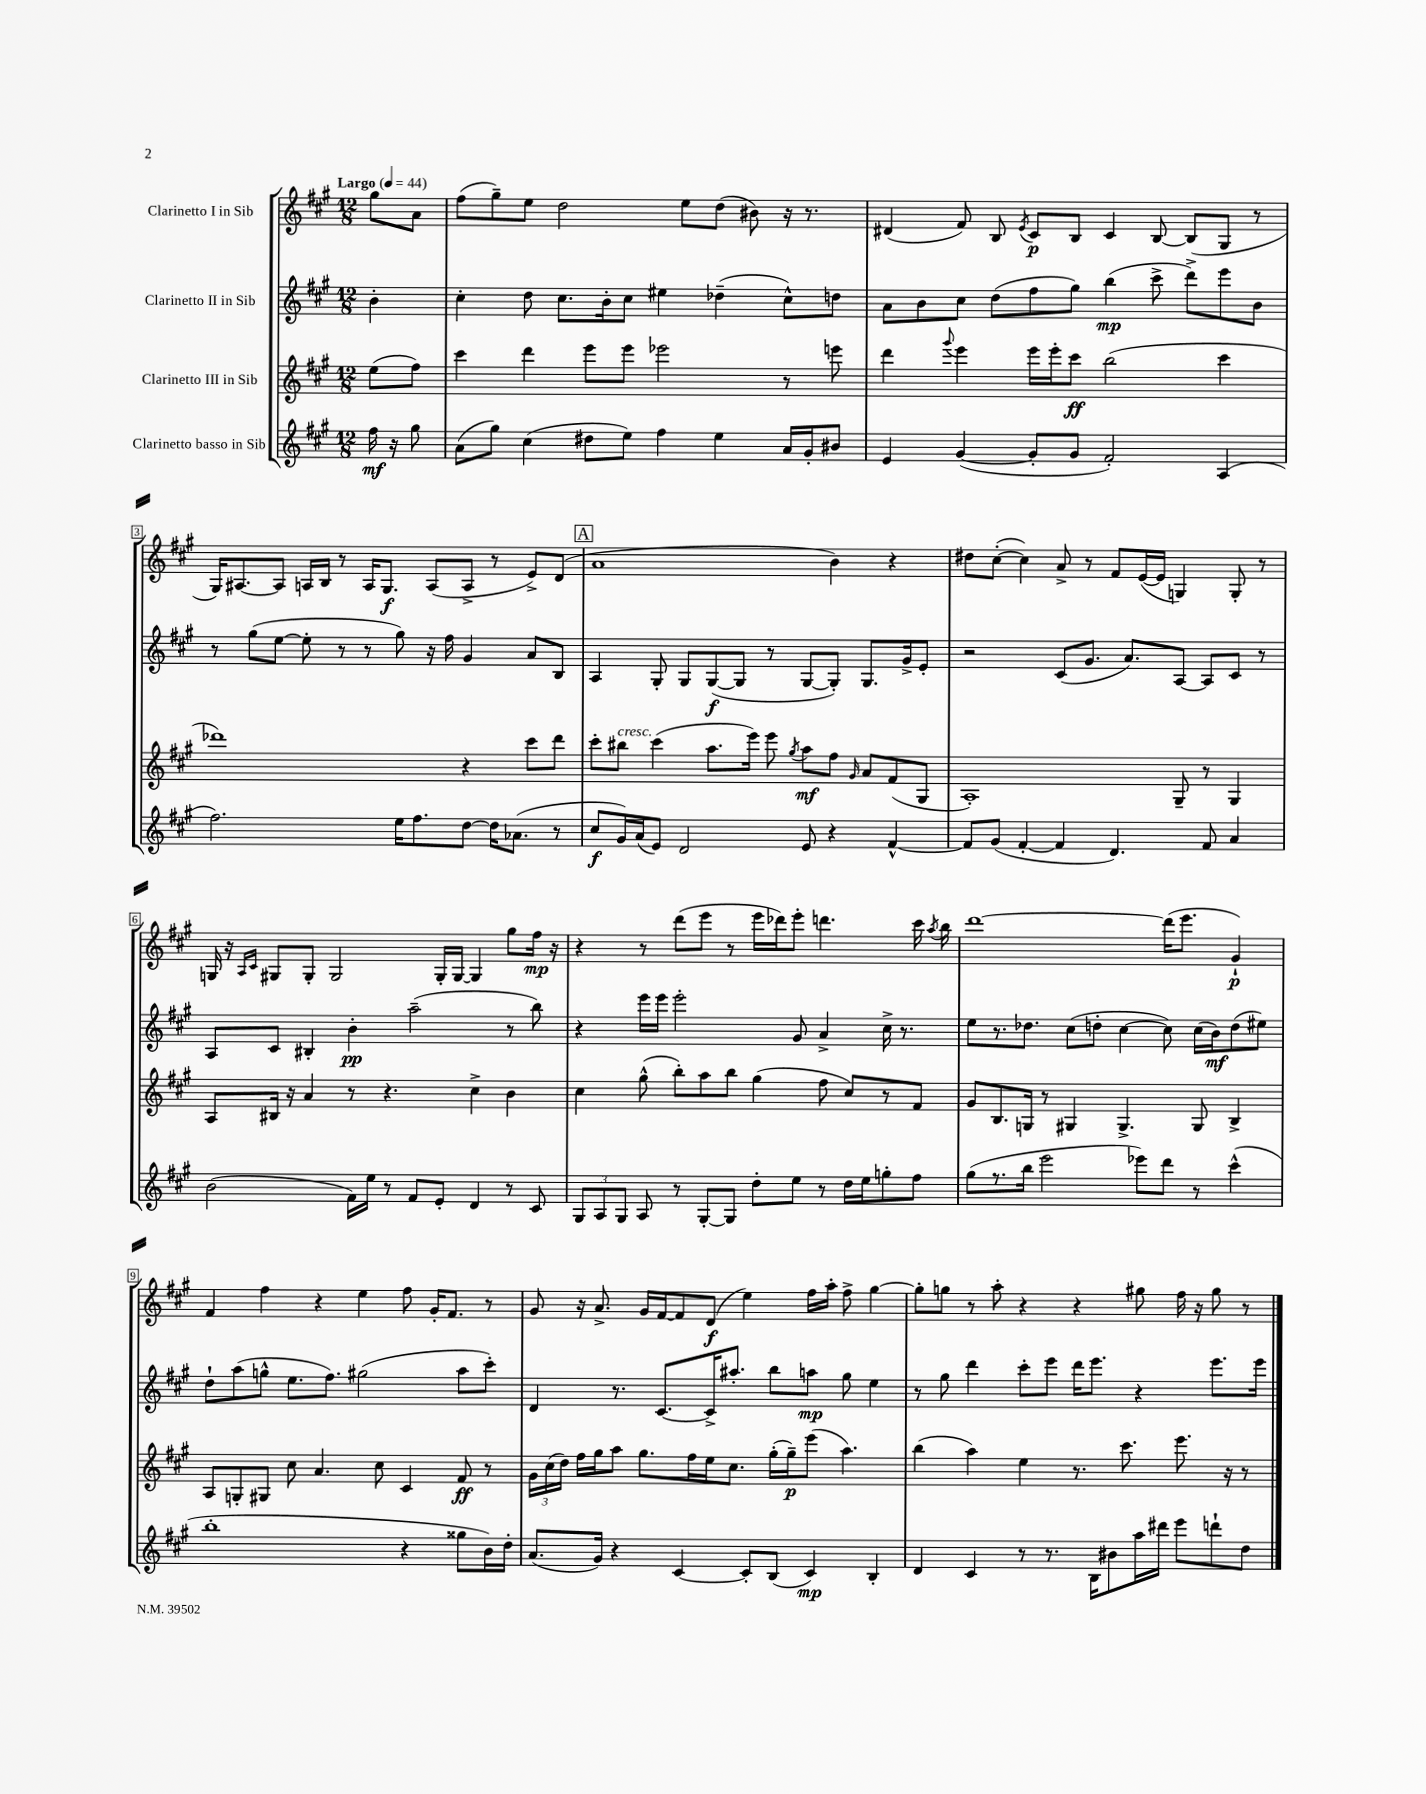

**kern	**dynam	**kern	**dynam	**kern	**dynam	**kern	**dynam
*part4	*part4	*part3	*part3	*part2	*part2	*part1	*part1
*staff4	*staff4	*staff3	*staff3	*staff2	*staff2	*staff1	*staff1
*I"Clarinetto basso in Sib	*	*I"Clarinetto III in Sib	*	*I"Clarinetto II in Sib	*	*I"Clarinetto I in Sib	*
*clefG2	*	*clefG2	*	*clefG2	*	*clefG2	*
*k[f#c#g#]	*	*k[f#c#g#]	*	*k[f#c#g#]	*	*k[f#c#g#]	*
*M12/8	*	*M12/8	*	*M12/8	*	*M12/8	*
*MM44	*	*MM44	*	*MM44	*	*MM44	*
=	=	=	=	=	=	=	=
!	!	!	!	!	!	!LO:TX:a:B:t=Largo	!
16ff#\	mf	(8ee\L	.	4b'\	.	8gg#\L	.
16r	.	.	.	.	.	.	.
8gg#\	.	8ff#\J)	.	.	.	8a\J	.
=1	=1	=1	=1	=1	=1	=1	=1
(8a\L	.	4ccc#\	.	4cc#'\	.	(8ff#\L	.
8gg#\J)	.	.	.	.	.	8gg#~\)	.
(4cc#\	.	4ddd\	.	8dd\	.	8ee\J	.
.	.	.	.	8.cc#\L	.	2dd\	.
8dd#X\L	.	8eee\L	.	.	.	.	.
.	.	.	.	16b'\k	.	.	.
8ee\J)	.	8eee\J	.	8cc#\J	.	.	.
4ff#\	.	2eee-X\	.	4ee#X\	.	.	.
.	.	.	.	.	.	8ee\L	.
4ee\	.	.	.	(4dd-X~\	.	(8dd\J	.
.	.	.	.	.	.	8b#X\)	.
16a/LL	.	8r	.	8cc#^^\L)	.	16r	.
16g#'/J	.	.	.	.	.	8.r	.
8b#X/J	.	8eeen\	.	8ddn\J	.	.	.
=2	=2	=2	=2	=2	=2	=2	=2
4e/	.	4ddd\	.	8a\L	.	(4d#X/	.
.	.	.	.	8b\	.	.	.
.	.	8qqggg#/	.	.	.	.	.
([4g#/	.	4eee\	.	8cc#\J	.	8f#/)	.
.	.	.	.	(8dd\L	.	8B/	.
.	.	.	.	.	.	8qe/	.
8g#'/L]	.	16eee\LL	.	8ff#\	.	8c#/L	p
.	.	16eee'\J	.	.	.	.	.
8g#/J	.	8ccc#\J	ff	8gg#\J)	.	8B/J	.
2f#'/)	.	(2bb\	.	(4bb\	mp	4c#/	.
.	.	.	.	8ccc#^\	.	[8B/	.
.	.	.	.	8ddd^\L)	.	(8B/L]	.
(4A/	.	4ccc#\	.	8eee\	.	8G#/J	.
.	.	.	.	8b\J	.	8r	.
!!LO:LB:g=z
=3	=3	=3	=3	=3	=3	=3	=3
2.ff#\)	.	1ddd-X)	.	8r	.	16G#/KL)	.
.	.	.	.	.	.	[8.A#X/	.
.	.	.	.	(8gg#\L	.	.	.
.	.	.	.	[8ee\J	.	8A#/J]	.
.	.	.	.	8ee'\]	.	16An/LL	.
.	.	.	.	.	.	16B/JJ	.
.	.	.	.	8r	.	8r	.
.	.	.	.	8r	.	16A/KL	.
.	.	.	.	.	.	8.G#/J	f
16ee\KL	.	.	.	8gg#\)	.	.	.
8.ff#\	.	.	.	.	.	.	.
.	.	.	.	16r	.	(8A/L	.
.	.	.	.	16ff#\	.	.	.
[8dd\J	.	4r	.	4g#/	.	8A^/J	.
16dd\KL]	.	.	.	.	.	8r	.
(8.a-X\J	.	.	.	.	.	.	.
.	.	8ccc#\L	.	8a/L	.	8e^/L)	.
8r	.	8ddd-\J	.	8B/J	.	(8d/J	.
!!LO:REH:place=s1:t=A
=4	=4	=4	=4	=4	=4	=4	=4
8cc#/L	f	8ccc#'\L	.	4A/	.	1a	.
!	!	!LO:TX:a:i:t=cresc.	!	!	!	!	!
16g#/L)	.	8bb#X\J	.	.	.	.	.
(16a/J	.	.	.	.	.	.	.
8e/J)	.	(4ccc#\	.	8G#'/	.	.	.
2d/	.	.	.	8G#/L	.	.	.
.	.	8.aa\L	.	([8G#/	f	.	.
.	.	.	.	8G#/J]	.	.	.
.	.	16eee\Jk)	.	.	.	.	.
.	.	8eee\	.	8r	.	.	.
.	.	8qgg#/	.	.	.	.	.
8e/	.	8aa\L	mf	[8G#/L	.	.	.
4r	.	8ff#\J	.	8G#'/J])	.	4b\)	.
.	.	16qqg#/	.	.	.	.	.
.	.	8a/L	.	8.G#/L	.	.	.
[4f#^^/	.	(8f#/	.	.	.	4r	.
.	.	.	.	16g#^/k	.	.	.
.	.	8G#/J	.	8e'/J	.	.	.
=5	=5	=5	=5	=5	=5	=5	=5
8f#/L]	.	1A')	.	2r	.	8dd#X\L	.
(8g#/J	.	.	.	.	.	([8cc#'\J	.
[4f#'/	.	.	.	.	.	4cc#\])	.
4f#/]	.	.	.	(8c#/L	.	8a^/	.
.	.	.	.	8.g#/J	.	8r	.
4.d/)	.	.	.	.	.	8f#/L	.
.	.	.	.	8.a/L)	.	.	.
.	.	.	.	.	.	([16e/L	.
.	.	.	.	.	.	16e/JJ]	.
.	.	8G#~/	.	[8A/J	.	4Gn/)	.
8f#/	.	8r	.	8A/L]	.	.	.
4a/	.	4G#/	.	8c#/J	.	8G'/	.
.	.	.	.	8r	.	8r	.
!!LO:LB:g=z
=6	=6	=6	=6	=6	=6	=6	=6
(2b\	.	8A/L	.	8A/L	.	16Gn/	.
.	.	.	.	.	.	16r	.
.	.	.	.	.	.	16qqA/LL	.
.	.	.	.	.	.	16qqc#/JJ	.
.	.	16B#X/Jk	.	8c#/J	.	8G#X/L	.
.	.	16r	.	.	.	.	.
.	.	4a/	.	4B#X'/	.	8G#'/J	.
.	.	.	.	.	.	2G#/	.
16f#\LL)	.	8r	.	4b'\	pp	.	.
16ee\JJ	.	.	.	.	.	.	.
8r	.	4.r	.	.	.	.	.
8f#/L	.	.	.	(2aa~\	.	.	.
8e'/J	.	.	.	.	.	16G#'/LL	.
.	.	.	.	.	.	[16G#/JJ	.
4d/	.	4cc#^\	.	.	.	4G#/]	.
8r	.	4b\	.	8r	.	8gg#\L	.
8c#/	.	.	.	8bb\)	.	16ff#\Jk	mp
.	.	.	.	.	.	16r	.
=7	=7	=7	=7	=7	=7	=7	=7
12G#/L	.	4cc#\	.	4r	.	4r	.
12A/	.	.	.	.	.	.	.
12G#/J	.	.	.	.	.	.	.
8A/	.	(8gg#^^\	.	16eee\LL	.	8r	.
.	.	.	.	16eee\JJ	.	.	.
8r	.	8bb'\L)	.	2eee'\	.	(8ddd\L	.
[8G#'/L	.	8aa\	.	.	.	8eee\J	.
8G#/J]	.	8bb\J	.	.	.	8r	.
8dd'\L	.	(4gg#\	.	.	.	16eee\LL	.
.	.	.	.	.	.	16ddd-X\J)	.
8ee\J	.	.	.	8g#/	.	8eee'\J	.
8r	.	8ff#\	.	4a^/	.	4.dddn\	.
16dd\LL	.	8cc#/L)	.	.	.	.	.
16ee\J	.	.	.	.	.	.	.
8ggn'\	.	8r	.	16cc#^\	.	.	.
.	.	.	.	8.r	.	.	.
8ff#\J	.	8f#/J	.	.	.	16ccc#\	.
.	.	.	.	.	.	8qaa/	.
.	.	.	.	.	.	16bb\	.
=8	=8	=8	=8	=8	=8	=8	=8
(8gg#\L	.	8g#/L	.	8ee\L	.	[1ddd	.
8.r	.	8.B/	.	8.r	.	.	.
16bb\Jk	.	16Gn/Jk	.	8.dd-X\J	.	.	.
2eee\	.	8r	.	.	.	.	.
.	.	4G#X/	.	(8cc#\L	.	.	.
.	.	.	.	8ddn'\J	.	.	.
.	.	4.G#^/	.	[4cc#\	.	.	.
8eee-X\L)	.	.	.	.	.	.	.
8ddd\J	.	.	.	8cc#\])	.	(16ddd\KL]	.
.	.	.	.	.	.	8.eee\J	.
8r	.	8G#/	.	(16cc#\LL	.	.	.
.	.	.	.	16b\J)	mf	.	.
(4ccc#^^\	.	4B^/	.	(8dd\	.	4g#`/)	p
.	.	.	.	8ee#X\J)	.	.	.
!!LO:LB:g=z
=9	=9	=9	=9	=9	=9	=9	=9
1bb'	.	8A/L	.	8dd`\L	.	4f#/	.
.	.	8Gn'/	.	(8aa\	.	.	.
.	.	8G#X/J	.	8ggn^^\J	.	4ff#\	.
.	.	8cc#\	.	8.ee\L	.	.	.
.	.	4.a/	.	.	.	4r	.
.	.	.	.	8.ff#\J)	.	.	.
.	.	.	.	(2gg#X\	.	4ee\	.
.	.	8cc#\	.	.	.	.	.
4r	.	4c#/	.	.	.	8ff#\	.
.	.	.	.	.	.	16g#'/KL	.
.	.	.	.	.	.	8.f#/J	.
8gg##X\L	.	8f#/	ff	8aa\L	.	.	.
16b\L)	.	8r	.	8ccc#'\J)	.	8r	.
16dd'\JJ	.	.	.	.	.	.	.
=10	=10	=10	=10	=10	=10	=10	=10
(8.a/L	.	24g#\LL	.	4d/	.	8g#/	.
.	.	(24cc#\	.	.	.	.	.
.	.	24dd\JJ)	.	.	.	.	.
.	.	16ff#\LL	.	.	.	16r	.
16g#/Jk)	.	16gg#\J	.	.	.	8.a^/	.
4r	.	8aa\J	.	8.r	.	.	.
.	.	8.gg#\L	.	.	.	16g#/LL	.
.	.	.	.	[8.c#/L	.	[16f#/J	.
[4c#/	.	.	.	.	.	8f#/]	.
.	.	16ff#\L	.	.	.	.	.
.	.	16ee\J	.	16c#^/K]	.	(8d/J	f
.	.	8.cc#\J	.	8.aa#X'/J	.	.	.
8c#'/L]	.	.	.	.	.	4ee\)	.
(8B/J	.	(16gg#'\LL	.	8bb\L	.	.	.
.	.	16gg#~\J)	p	.	.	.	.
4c#/)	mp	(8eee\J	.	8aan\J	mp	16ff#\LL	.
.	.	.	.	.	.	16aa'\JJ	.
.	.	4.aa\)	.	8gg#\	.	8ff#^\	.
4B'/	.	.	.	4ee\	.	[4gg#\	.
=11	=11	=11	=11	=11	=11	=11	=11
4d/	.	(4bb\	.	8r	.	8gg#'\L]	.
.	.	.	.	8gg#\	.	8ggn\J	.
4c#/	.	4aa\)	.	4ddd\	.	8r	.
.	.	.	.	.	.	8aa'\	.
8r	.	4ee\	.	8ccc#'\L	.	4r	.
8.r	.	.	.	8eee\J	.	.	.
.	.	8.r	.	16ddd\KL	.	4r	.
16B\KL	.	.	.	8.eee\J	.	.	.
8b#X\	.	.	.	.	.	.	.
.	.	8.ccc#\	.	.	.	.	.
16aa\L	.	.	.	4r	.	8gg#X\	.
16ddd#X\JJ	.	.	.	.	.	.	.
8eee\L	.	8.eee\	.	.	.	16ff#\	.
.	.	.	.	.	.	16r	.
8dddn`\	.	.	.	8.eee\L	.	8gg#\	.
.	.	16r	.	.	.	.	.
8dd\J	.	8r	.	.	.	8r	.
.	.	.	.	16eee\Jk	.	.	.
==	==	==	==	==	==	==	==
*-	*-	*-	*-	*-	*-	*-	*-
